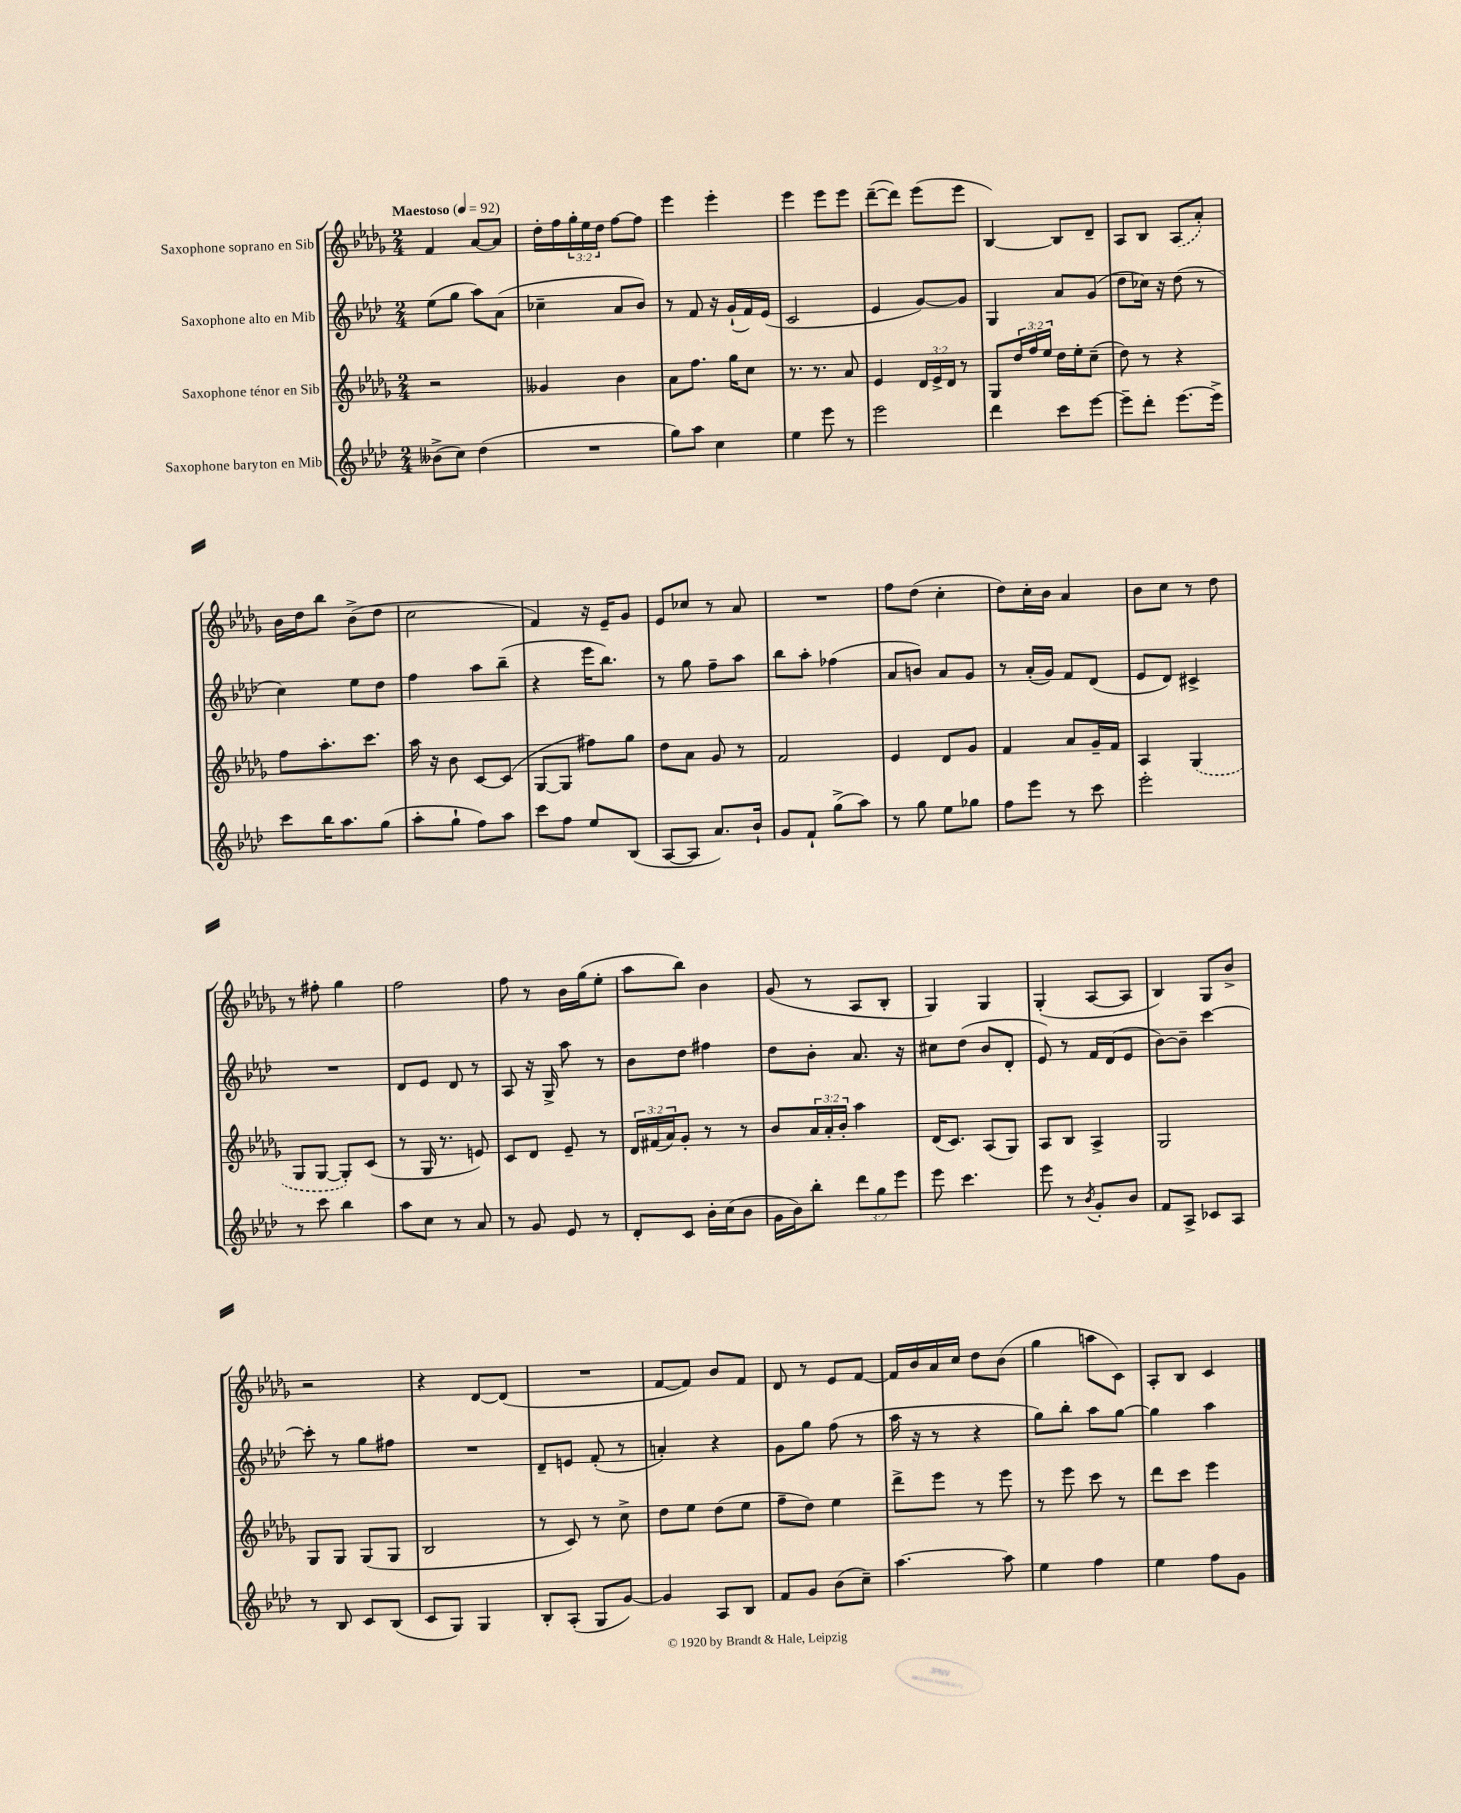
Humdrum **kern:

**kern	**kern	**kern	**kern
*part4	*part3	*part2	*part1
*staff4	*staff3	*staff2	*staff1
*I"Saxophone baryton en Mib	*I"Saxophone ténor en Sib	*I"Saxophone alto en Mib	*I"Saxophone soprano en Sib
*clefG2	*clefG2	*clefG2	*clefG2
*k[b-e-a-d-]	*k[b-e-a-d-g-]	*k[b-e-a-d-]	*k[b-e-a-d-g-]
*M2/4	*M2/4	*M2/4	*M2/4
*MM92	*MM92	*MM92	*MM92
=1	=1	=1	=1
!	!	!	!LO:TX:a:B:t=Maestoso
(8b--X^\L	2r	(8ee-\L	4f/
8cc\J)	.	8gg\J	.
(4dd-\	.	8aa-\L)	[8a-/L
.	.	(8a-\J	8a-/J]
=2	=2	=2	=2
2r	4g--X/	4cc-X~\	16dd-'\LL
.	.	.	16ff\
.	.	.	24gg-'\
.	.	.	24ee-\
.	.	.	24dd-\JJ
.	4b-\	8a-/L	[8ff\L
.	.	8b-/J)	8ff\J]
=3	=3	=3	=3
8gg\L)	8a-\L	8r	4eee-\
8aa-\J	8.ff\J	8f/	.
4cc\	.	16r	4eee-'\
.	16gg-\KL	(16g`/LL	.
.	8cc\J	16f/)	.
.	.	(16e-/JJ	.
=4	=4	=4	=4
4ee-\	8.r	2c/	4eee-\
.	8.r	.	.
8eee-\	.	.	8eee-\L
8r	8a-/	.	8eee-\J
=5	=5	=5	=5
2eee-\	4e-/	4e-/	([8ddd-~\L
.	.	.	8ddd-\J])
.	24d-/LL	[8g/L)	(8eee-\L
.	24e-^/	.	.
.	24d-/JJ	.	.
.	8r	8g/J]	8eee-\J
=6	=6	=6	=6
4ddd-\	8G-/L	4G/	[4B-/)
.	24dd-/L	.	.
.	24ff/	.	.
.	24ee-/JJ	.	.
8ccc\L	16dd-\LL	8a-/L	8B-/L]
.	16ee-'\J	.	.
[8eee-\J	(8cc~\J	(8g/J	8d-~/J
=7	=7	=7	=7
8eee-~\L]	8dd-\)	8dd-\L	8A-/L
8ddd-'\J	8r	16cc-X\Jk)	8B-/J
.	.	16r	.
[8.eee-\L	4r	(8dd-\	(8A-/L
.	.	8r	8a-'/J)
16eee-^\Jk]	.	.	.
!!LO:LB:g=z
=8	=8	=8	=8
8ccc\L	8ff\L	4cc\)	16b-\LL
.	.	.	16dd-\J
16bb-\K	8.aa-'\	.	8bb-\J
8.aa-\	.	.	.
.	.	8ee-\L	(8b-^\L
.	8.ccc\J	.	.
(8gg\J	.	8dd-\J	8dd-\J
=9	=9	=9	=9
8aa-'\L	16aa-\	4ff\	2cc\
.	16r	.	.
8gg`\J	8b-\	.	.
8ff\L)	[8c/L	8aa-\L	.
8aa-\J	(8c/J]	(8bb-~\J	.
=10	=10	=10	=10
8ccc\L	[8G-/L	4r	4f/)
8ff\J	8G-/J]	.	.
8ee-/L	8ff#X\L)	16eee-\KL	16r
.	.	8.bb-\J)	16e-~/KL
(8B-/J	8gg-\J	.	8g-/J
=11	=11	=11	=11
[8A-/L	8dd-\L	8r	8e-/L
8A-/J]	8a-\J	8gg\	8cc-X/J
8.a-/L)	8g-/	8ff~\L	8r
.	8r	8aa-\J	8a-/
16b-`/Jk	.	.	.
=12	=12	=12	=12
8g/L	2f/	8bb-\L	2r
8f`/J	.	8aa-'\J	.
(8gg^\L	.	(4ff-X\	.
8aa-\J)	.	.	.
=13	=13	=13	=13
8r	4e-/	8a-/L	8ff\L
8gg\	.	8bn/J)	(8dd-\J
8ee-\L	8d-/L	8a-/L	4cc'\
8gg-X\J	8g-/J	8g/J	.
=14	=14	=14	=14
8ff\L	4f/	8r	8dd-\L)
8eee-\J	.	(16a-'/LL	16cc'\L
.	.	16g/JJ)	16b-\JJ
8r	8a-/L	8f/L	4a-/
8ccc\	16g-~/L	(8d-/J	.
.	16f/JJ	.	.
=15	=15	=15	=15
2eee-'\	4A-/	8e-/L	8b-\L
.	.	8d-/J)	8cc\J
.	(4G-/	4c#X^/	8r
.	.	.	8dd-\
!!LO:LB:g=z
=16	=16	=16	=16
8r	8G-/L	2r	8r
8ccc\	[8G-/J	.	8ff#X'\
4bb-\	8G-'/L])	.	4gg-\
.	(8c/J	.	.
=17	=17	=17	=17
8aa-\L	8r	8d-/L	2ff\
8cc\J	16G-/	8e-/J	.
.	8.r	.	.
8r	.	8d-/	.
8a-/	8en/)	8r	.
=18	=18	=18	=18
8r	8c/L	8A-/	8ff\
8g/	8d-/J	16r	8r
.	.	16G^/	.
8e-/	8e-~/	8aa-\	16b-\LL
.	.	.	(16gg-\J
8r	8r	8r	8ee-'\J
=19	=19	=19	=19
8d-'/L	24d-/LL	8b-\L	8aa-\L
.	(24f#X/	.	.
.	24a-/J)	.	.
8c/J	8g-'/J	8dd-\J	8bb-\J)
16b-'\LL	8r	4ff#X\	4b-\
(16cc\J	.	.	.
8b-\J	8r	.	.
=20	=20	=20	=20
16g\LL	8b-/L	8dd-\L	(8g-/
16b-\J)	.	.	.
8bb-'\J	24a-/L	8b-'\J	8r
.	24a-'/	.	.
.	24b-'/JJ	.	.
12ddd-\L	4aa-\	8.a-/	8A-/L
12gg\	.	.	.
.	.	.	8B-'/J
12eee-\J	.	.	.
.	.	16r	.
=21	=21	=21	=21
8eee-\	(16d-/KL	8cc#X\L	4G-/)
.	8.c/J)	.	.
4.ccc\	.	(8dd-\J	.
.	(8A-/L	8b-/L	4G-/
.	8G-/J)	8d-'/J	.
=22	=22	=22	=22
8eee-\	8A-/L	8e-/)	(4G-'/
8r	8B-/J	8r	.
8qb-/	.	.	.
8g'/L	4A-^/	16f/LL	[8A-/L
.	.	(16d-/J	.
8b-/J	.	8e-/J	8A-/J]
=23	=23	=23	=23
8f/L	2G-/	[8b-\L)	4B-/)
8A-^/J	.	8b-~\J]	.
8c-X/L	.	[4ccc\	8G-/L
8A-/J	.	.	8b-^/J
!!LO:LB:g=z
=24	=24	=24	=24
8r	8G-/L	8ccc'\]	2r
8B-/	8G-/J	8r	.
8c/L	(8G-/L	8gg\L	.
(8B-/J	8G-/J	8ff#X\J	.
=25	=25	=25	=25
8c/L	2B-/	2r	4r
8G/J)	.	.	.
4G/	.	.	[8d-/L
.	.	.	(8d-/J]
=26	=26	=26	=26
8B-'/L	8r	8d-~/L	2r
(8A-'/J	8c/)	8en/J	.
8G/L	8r	(8f'/	.
[8g/J)	8cc^\	8r	.
=27	=27	=27	=27
4g/]	8dd-\L	4an'/)	[8f/L
.	8ee-\J	.	8f/J])
8A-/L	(8dd-\L	4r	8b-/L
8B-/J	8ee-\J	.	8f/J
=28	=28	=28	=28
8f/L	8ff~\L	8g\L	8d-/
8g/J	8dd-\J)	8gg\J	8r
(8b-\L	4ee-\	(8ff\	8e-/L
8cc~\J)	.	8r	[8f/J
=29	=29	=29	=29
[4.aa-\	8ddd-^\L	16aa-\	16f/LL]
.	.	16r	16b-/
.	8eee-\J	8r	16a-/
.	.	.	16cc/JJ
.	8r	4r	8dd-\L
8aa-\]	8eee-\	.	(8b-\J
=30	=30	=30	=30
4ee-\	8r	8gg\L)	4gg-\
.	8eee-\	8bb-'\J	.
4ff\	8ccc\	8aa-\L	8aan\L
.	8r	[8gg\J	8c\J)
=31	=31	=31	=31
4ee-\	8ddd-\L	4gg\]	8A-'/L
.	8ccc\J	.	8B-/J
8ff\L	4eee-\	4aa-\	4c/
8g\J	.	.	.
==	==	==	==
*-	*-	*-	*-
